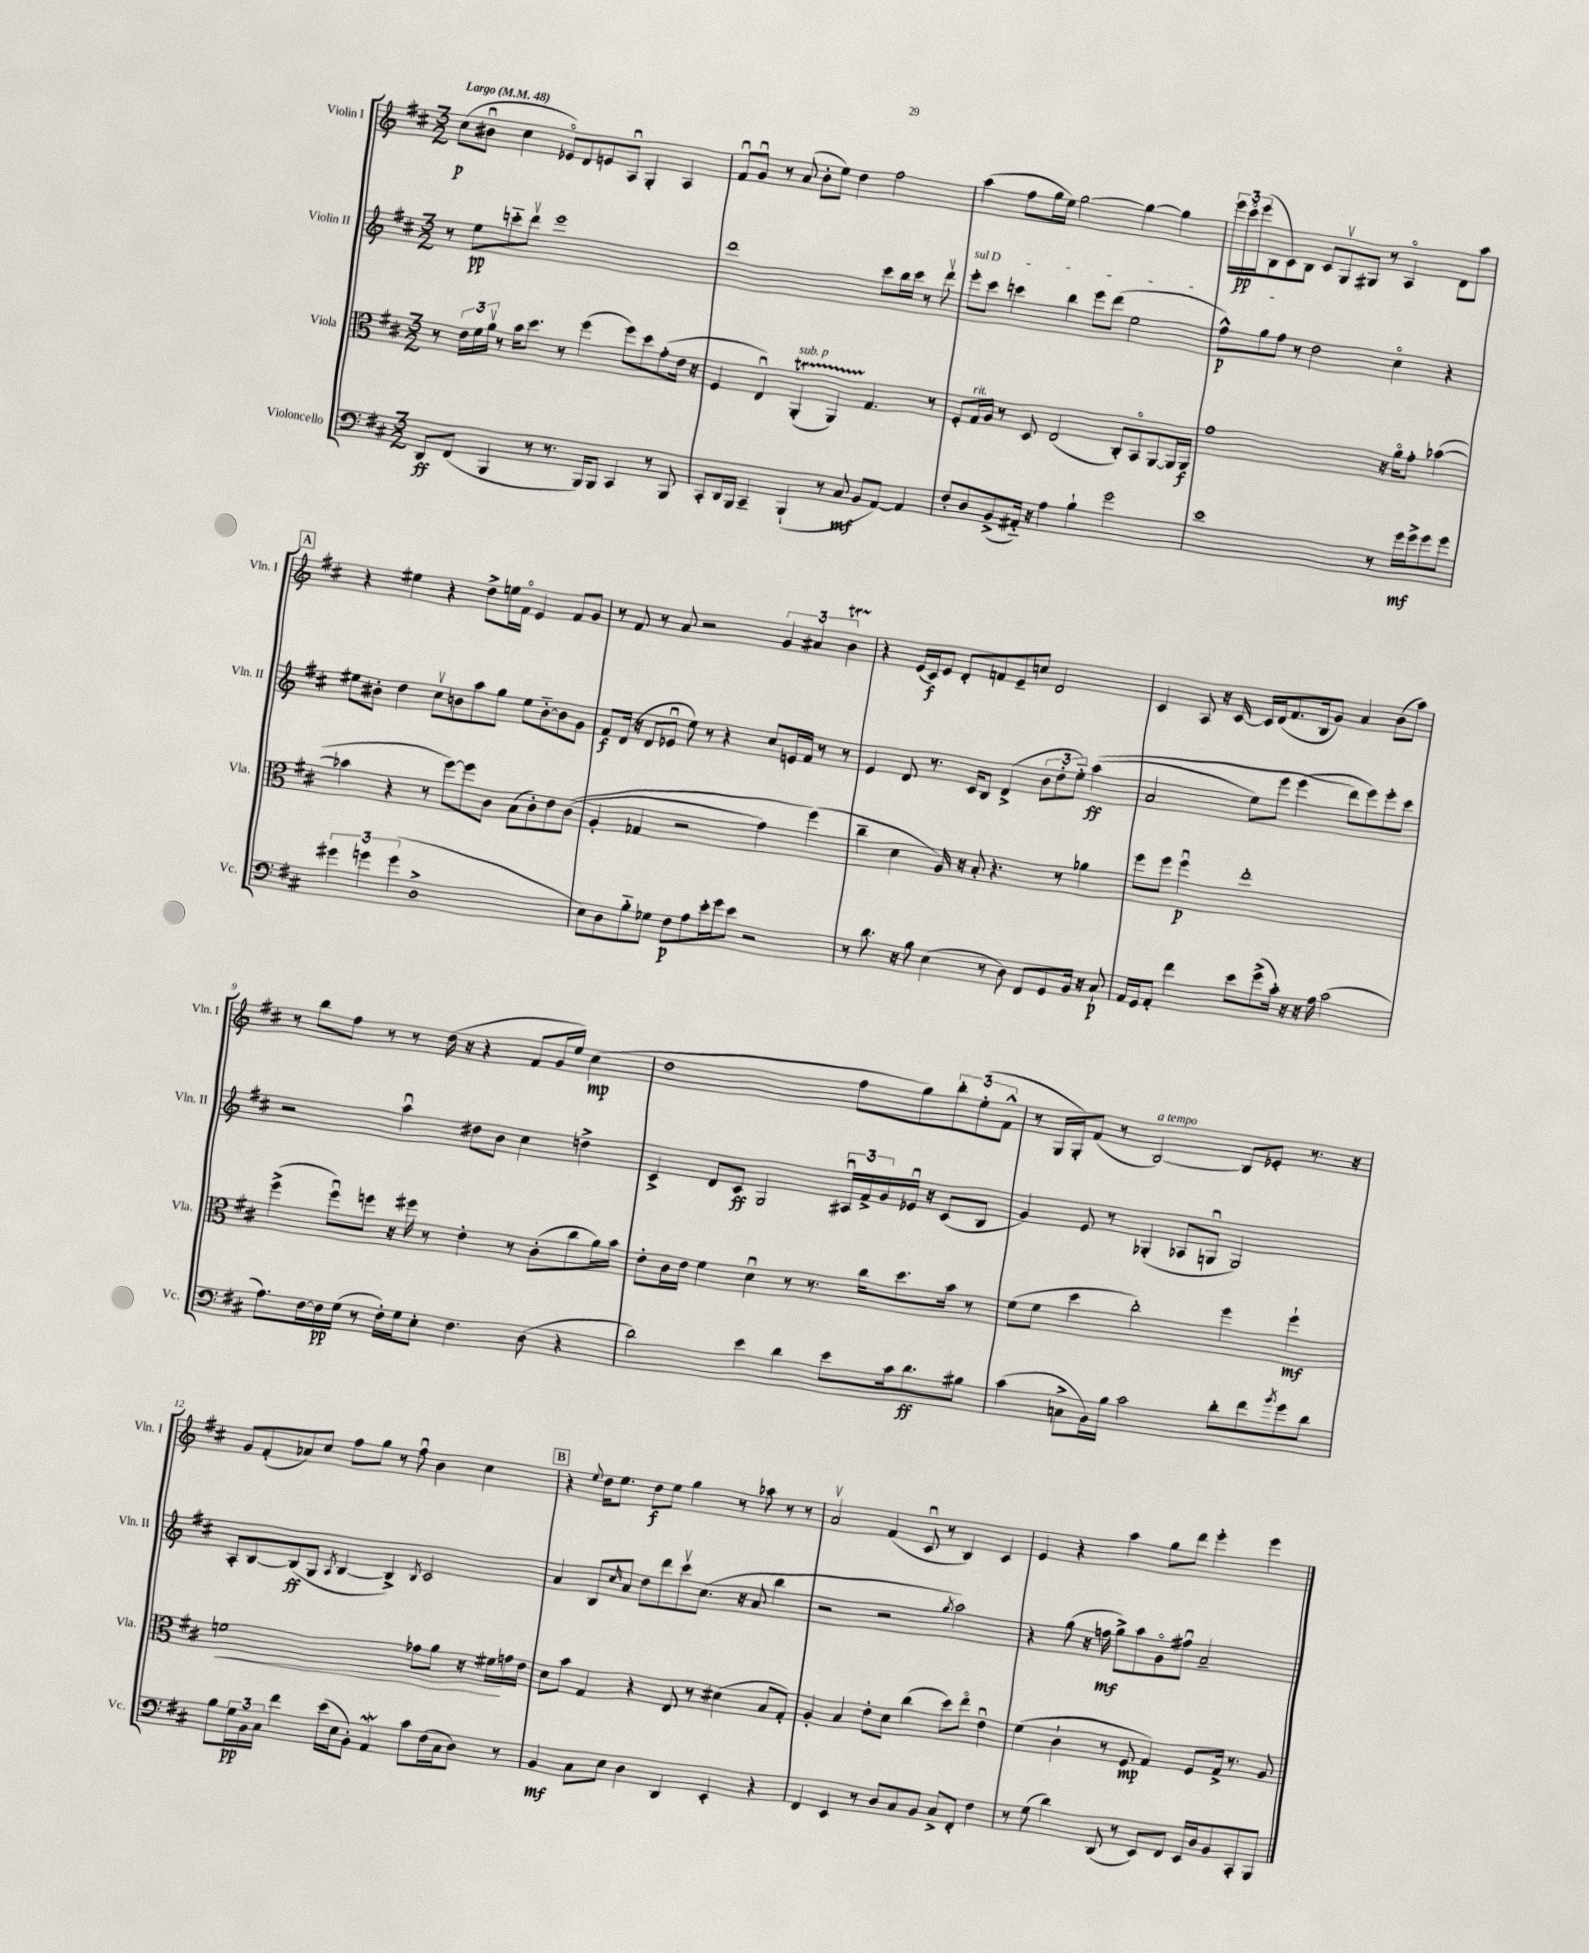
<<
\new StaffGroup <<
\new Staff = "s0" \with { instrumentName = "Violin I" shortInstrumentName = "Vln. I" } {
    \clef treble \key d \major \numericTimeSignature \time 3/2 \tempo "Largo" 4 = 48
    cis''8\p( bis'8\downbow cis''4 ees'8\flageolet) d'8 e'8 a8\downbow g4-. a4 |
    fis'8\downbow g'8\downbow r8 a'8( b'8-. e''8) d''4 fis''2 |
    a''4( fis''8 g''16 e''16) g''2~ g''4~ g''4 |
    \tuplet 3/2 { e'''16 cis'''16\flageolet\pp e'''16( } b8 cis'8) b8 cis'8 g8\upbow gis8 r8 a4\flageolet d'8 a''8 |
    \mark \markup { \box "A" } r4 eis''4 r4 d''8-> e''16 fis'16\flageolet e'4 fis'8 g'8 |
    r8 fis'8 r8 a'8 r2 \tuplet 3/2 { g'4 ais'4 b'4\startTrillSpan } |
    r4\stopTrillSpan e'16( cis'16\f) e'8 d'8-. f'8 e'8-- c''8 d'2 |
    cis'4 a8 r16 cis'16~ cis'16 d'16( fis'8. b16 g'8) a'4 b'8( a''8) |
    r8 b''8 fis''8 r8 r8 d''16( r16 r4 fis'8 g'16 e''16) cis''4\mp( |
    d''1 fis''8 g''8) \tuplet 3/2 { b''8-. e''8-.( fis'8-^ } |
    r8 g16 g16-.) fis'8( r8 b2~^\markup { \italic "a tempo" }) b8 ees'8-. r8. r16 |
    g'8 fis'8-.( aes'8) cis''8 fis''8 g''8 r8 fis''8\downbow b'4 cis''4 |
    \mark \markup { \box "B" } r4 \appoggiatura { e''8 } d''16 e''8. d''8\f e''8 g''4 r8 aes''8 r8 r8 |
    a'2\upbow fis'4( cis'8\downbow r8 b4) cis'4 |
    e'4 r4 a''4 g''8 d'''8 e'''4-. e'''4 \bar "|." |
}
\new Staff = "s1" \with { instrumentName = "Violin II" shortInstrumentName = "Vln. II" } {
    \clef treble \key d \major \numericTimeSignature \time 3/2
    r8 e''8\pp c'''8-_ d'''8\upbow e'''1 |
    d'''1 cis'''8 b''16 cis'''16 r8 d'''8\upbow |
    \once \override TextSpanner.bound-details.left.text = \markup { \italic "sul D" } e'''8-.\startTextSpan cis'''8 c'''4 b''4 e'''8 d'''8( e''2 |
    fis''8-^\p) g''8 fis''8\stopTextSpan r8 d''2 cis''4\flageolet r4 |
    \mark \markup { \box "A" } eis''8 bis'8-. d''4 cis''8\upbow b'8 a''8 g''8 eis''8 b'8~-_ b'8 g'8 |
    fis'8\f d'16( r16 d'8 ees'8\downbow e''8) r8 r4 cis''8 e'16 fis'16 r8 r8 |
    e'4 d'8 r8. cis'16 b8 d'4->( \tuplet 3/2 { b'8 d''8-. e''8-_) } a''4\ff(\( |
    a'2 e''8) e'''8 e'''4( d'''8\) e'''8) e'''8-. cis'''8 |
    r2 a''4\downbow dis''8 b'8 cis''4 d''4-> |
    cis'4-> d'8 cis'8\ff g2 \tuplet 3/2 { ais16\downbow fis'16-> g'16 } ees'16\downbow r16 cis'8( b8 |
    g'4) e'8 r8 ges4-.( aes8 g8\downbow g2) |
    a8-. b8~ b8\ff( g8 \acciaccatura { a8 } b4~ b4->) \acciaccatura { b8 } cis'2 |
    \mark \markup { \box "B" } a'4 b8 \grace { cis''16 } a'8 d''8 d'''8 cis'''8\upbow cis''8.( r16 a'8 b''4 |
    r2 r2 \acciaccatura { g''8 } a''2) |
    r4 g''8( r16 f''16\mf g''8->) a''8 g'8\flageolet fis''8\downbow a'2-- \bar "|." |
}
\new Staff = "s2" \with { instrumentName = "Viola" shortInstrumentName = "Vla." } {
    \clef alto \key d \major \numericTimeSignature \time 3/2
    r8 \tuplet 3/2 { e'16 fis'16 a'16\upbow } r8 b'16 d''8. r8 fis''4( fis''8) d''8 g'8-.( e'16 r16 |
    fis4 e4\downbow) a,4-.\startTrillSpan^\markup { \italic "sub. p" }( a,4) g4.\stopTrillSpan r8 |
    fis8-. g16^\markup { \italic "rit." } a16 r8 d8 e2( cis8-.) b,8\flageolet a,8~ a,16 a,16\f |
    g'1 r16 a'16\flageolet g'8-. bes'4~( |
    \mark \markup { \box "A" } bes'4 r4 r8 fis''8~) fis''8 cis'8 b8( cis'8-.) e'8 cis'8(\( |
    a4-. ges4 r2 g'4) fis''4(\) |
    cis''4-- d'4 a16) r16 b8-. r4. r8 aes'4 |
    fis''8 fis''8 fis''4\downbow\p e''1-. |
    fis''4->( fis''8\downbow) f''8 r16 fis''16 r8 e'4-. r8 cis'8-.( cis''8 a'16) b'16 |
    e'8-. cis'16 e'16 fis'4 d'4\downbow r8 r8. cis''16 d''8. b'16 r8 |
    fis'8( fis'8 d''4 cis''2-.) fis''4 fis''4-!\mf |
    f'1\< ges'8 a'8 r16 fis'16\! g'16 e'16 |
    \mark \markup { \box "B" } d'8 b'8 g4 r4 e8 r8 dis'4( b8 g8-.) |
    a4-. b4 e'8-. d'8 cis''4( d''8) e''8\flageolet e'4\downbow |
    fis'4( cis'4-! r8 fis8\mp g4) fis8 g16-> r8. a8 \bar "|." |
}
\new Staff = "s3" \with { instrumentName = "Violoncello" shortInstrumentName = "Vc." } {
    \clef bass \key d \major \numericTimeSignature \time 3/2
    d,8\ff fis,8( b,,4 r8 r8. b,,16) b,,8 cis,4 r8 b,,8 |
    cis,8-. d,16 b,,16 cis,4-- b,,4-!( r8 cis8\mf b,8 a,8~) a,4 |
    fis8-. d8 b,8->( ais,16-_) r16 a4 b4-! g'2 |
    e'1 r8 g'16\mf g'16-> g'8 g'8 |
    \mark \markup { \box "A" } \tuplet 3/2 { gis'4 g'4 g'4( } d1-> |
    e8) d8 b8-_ ges8 fis8\p a8 e'16-. g'16 e'8 r2 |
    r8 d'8. r16 b8 e4( r8 d8) fis,8 g,8 b,16 r16 cis8-!\p |
    a,16 g,16 a,8-. fis'4 e'8 g'8->( cis'16-.) r16 r16 a16 cis'2( |
    a8.) fis16~ fis16\pp g16( r8 fis16-.) g16 e8-. fis4. d8( r4 |
    d'2) e'4 d'4 e'8 cis'16 d'8.\ff bis8 |
    cis'4( c8-> b,16) b16 cis'2 d'8-. fis'8 \acciaccatura { b'8 } g'8 d'8 |
    b8 \tuplet 3/2 { g16\pp b,16 cis16 } fis'4 e'16( e16 b,8-.) a,4\mordent cis'8 fis16( cis16 d8) r8 |
    \mark \markup { \box "B" } b,4\mf cis8 e8 d4 d,4 e,4-. r4 |
    fis,4 e,4 r8 d8 cis8 b,8 cis8-> fis,8-. fis4 |
    r8 g8( d'4) d,8( r8 e,8) fis,8 e,16 d16 b,8 cis,8-. b,,8 \bar "|." |
}
>>
>>
